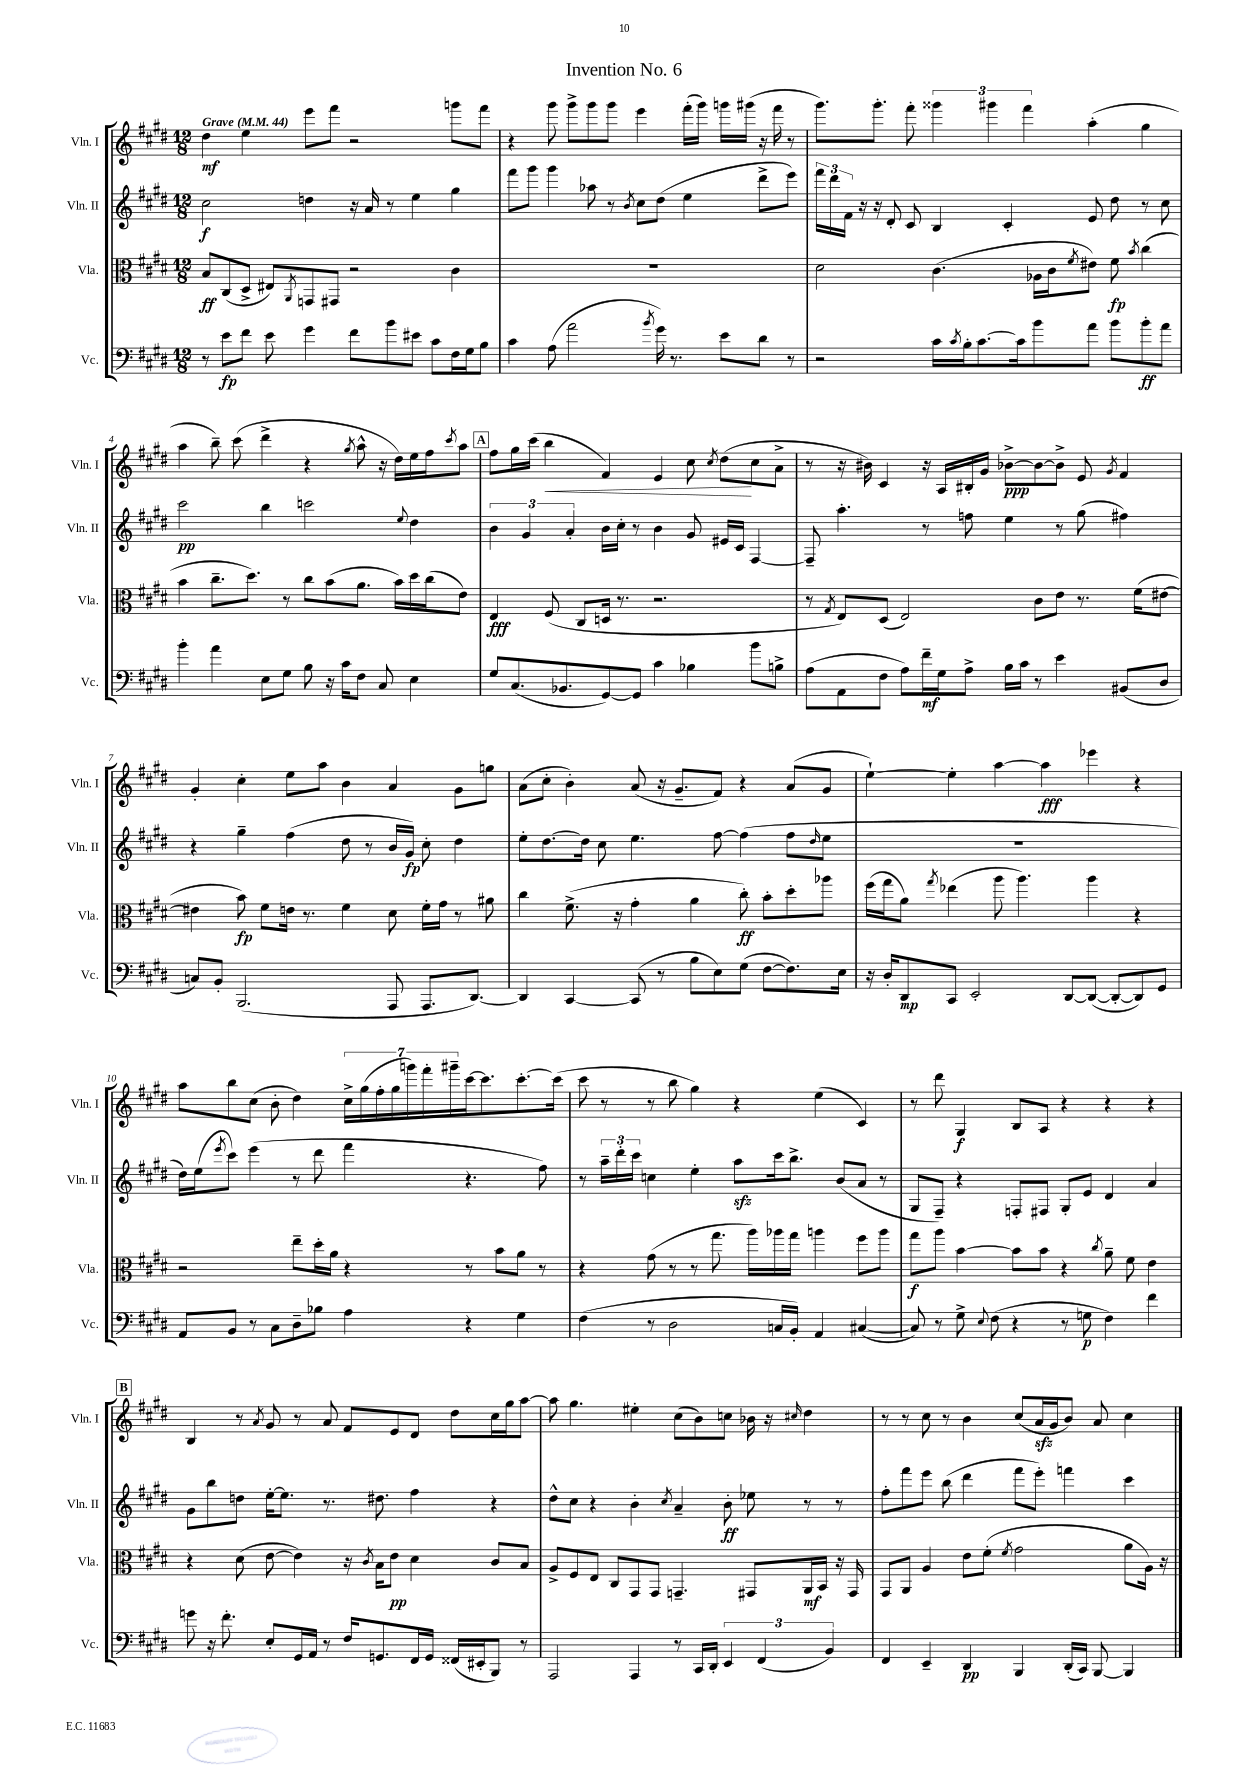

**kern	**dynam	**kern	**dynam	**kern	**dynam	**kern	**dynam
*part4	*part4	*part3	*part3	*part2	*part2	*part1	*part1
*staff4	*staff4	*staff3	*staff3	*staff2	*staff2	*staff1	*staff1
*I"Vc.	*	*I"Vla.	*	*I"Vln. II	*	*I"Vln. I	*
*I'Vc.	*	*I'Vla.	*	*I'Vln. II	*	*I'Vln. I	*
*clefF4	*	*clefC3	*	*clefG2	*	*clefG2	*
*k[f#c#g#d#]	*	*k[f#c#g#d#]	*	*k[f#c#g#d#]	*	*k[f#c#g#d#]	*
*M12/8	*	*M12/8	*	*M12/8	*	*M12/8	*
*MM44	*	*MM44	*	*MM44	*	*MM44	*
=1	=1	=1	=1	=1	=1	=1	=1
!	!	!	!	!	!	!LO:TX:a:B:t=Grave	!
8r	.	8B/L	ff	2cc#\	f	4dd#\	mf
8e\L	fp	(8C#/	.	.	.	.	.
8f#\J	.	8D#^/J	.	.	.	4ee\	.
8e\	.	8E#X/L)	.	.	.	.	.
.	.	8qAA/	.	.	.	.	.
4g#\	.	8GGn/	.	4ddn\	.	8eee\L	.
.	.	8GG#X/J	.	.	.	8fff#\J	.
8f#\L	.	2r	.	16r	.	2r	.
.	.	.	.	16a/	.	.	.
8b\	.	.	.	8r	.	.	.
8e#X\J	.	.	.	4ee\	.	.	.
8c#\L	.	.	.	.	.	.	.
16F#\L	.	4c#\	.	4gg#\	.	8gggn\L	.
16G#\J	.	.	.	.	.	.	.
8B\J	.	.	.	.	.	8fff#\J	.
=2	=2	=2	=2	=2	=2	=2	=2
4c#\	.	1.r	.	8fff#\L	.	4r	.
.	.	.	.	8ggg#\J	.	.	.
(8A\	.	.	.	4ggg#\	.	8ggg#\	.
2a\	.	.	.	.	.	8ggg#^\L	.
.	.	.	.	8aa-X\	.	8ggg#\	.
.	.	.	.	8r	.	8ggg#\J	.
.	.	.	.	8qb/	.	.	.
.	.	.	.	8cc#\L	.	4eee\	.
8qb/	.	.	.	.	.	.	.
16g#\)	.	.	.	(8dd#\J	.	.	.
8.r	.	.	.	.	.	.	.
.	.	.	.	4ee\	.	(16fff#'\LL	.
.	.	.	.	.	.	16ggg#\JJ)	.
8e\L	.	.	.	.	.	16gggn\LL	.
.	.	.	.	.	.	(16ggg#X\JJ	.
8d#\J	.	.	.	8ddd#^\L	.	16r	.
.	.	.	.	.	.	16fff#\	.
8r	.	.	.	8eee\J)	.	8r	.
=3	=3	=3	=3	=3	=3	=3	=3
2r	.	2d#\	.	24fff#\LL	.	8.ggg#\L)	.
.	.	.	.	24ddd#\	.	.	.
.	.	.	.	24f#\JJ	.	.	.
.	.	.	.	16r	.	.	.
.	.	.	.	16r	.	8.ggg#'\J	.
.	.	.	.	8d#'/	.	.	.
.	.	.	.	8c#/	.	8fff#'\	.
16c#\LL	.	(4.c#\	.	4B/	.	6ggg##X\	.
8qc#/	.	.	.	.	.	.	.
16B'\J	.	.	.	.	.	.	.
[8.c#\	.	.	.	.	.	.	.
.	.	.	.	.	.	6ggg#X\	.
.	.	.	.	4c#'/	.	.	.
16c#\k]	.	.	.	.	.	.	.
.	.	.	.	.	.	6fff#\	.
8b\	.	16A-X\LL	.	.	.	.	.
.	.	16c#\J	.	.	.	.	.
.	.	8qf#/	.	.	.	.	.
8a\J	.	8e#X\J)	.	8e/	.	(4aa'\	.
8b\L	.	8f#\	fp	8dd#\	.	.	.
.	.	8qb/	.	.	.	.	.
8b'\	ff	(4cc#\	.	8r	.	4gg#\	.
8a\J	.	.	.	8cc#\	.	.	.
!!LO:LB:g=z
=4	=4	=4	=4	=4	=4	=4	=4
4b'\	.	4b\	.	2ccc#\	pp	4aa\	.
4a\	.	8.cc#~\L	.	.	.	8bb~\)	.
.	.	.	.	.	.	(8ccc#\	.
.	.	8.dd#\J)	.	.	.	.	.
8E\L	.	.	.	4bb\	.	4ddd#^\	.
8G#\J	.	8r	.	.	.	.	.
8B\	.	8cc#\L	.	2cccn\	.	4r	.
16r	.	(8b\	.	.	.	.	.
16c#\KL	.	.	.	.	.	.	.
.	.	.	.	.	.	8qgg#/	.
8F#\J	.	8.a\J	.	.	.	8aa^^\	.
8C#/	.	.	.	.	.	16r	.
.	.	16b\LL)	.	.	.	16dd#\LL)	.
.	.	.	.	8qqee/	.	.	.
4E\	.	16dd#\	.	4dd#\	.	16ee\	.
.	.	(16cc#\J	.	.	.	16ff#\J	.
.	.	.	.	.	.	8qccc#/	.
.	.	8e\J)	.	.	.	8aa\J	.
!!LO:REH:place=s1:t=A
=5	=5	=5	=5	=5	=5	=5	=5
8G#/L	.	4E/	fff	6b\	.	8ff#\L	.
(8.C#/	.	.	.	.	.	16gg#\L	.
.	.	.	.	6g#/	.	.	.
.	.	.	.	.	.	(16ccc#\JJ	.
!	!	!	!	!	!	!	!LO:HP:b
.	.	(8F#/	.	.	.	4bb\	<
8.BB-X/	.	.	.	.	.	.	.
.	.	.	.	6a'/	.	.	.
.	.	8C#/L	.	.	.	.	.
[8GG#/)	.	16Dn/Jk	.	16b\LL	.	4f#/)	.
.	.	8.r	.	16cc#'\JJ	.	.	.
8GG#/J]	.	.	.	8r	.	.	.
4c#\	.	2.r	.	4b\	.	4e/	.
4B-X\	.	.	.	8g#/	.	8cc#\	.
.	.	.	.	.	.	8qcc#/	.
.	.	.	.	16e#X/LL	.	(8dd#\L	.
.	.	.	.	16c#/JJ	.	.	.
8b\L	.	.	.	[4F#/	.	8cc#\	[
8Bn^\J	.	.	.	.	.	8a^\J	.
=6	=6	=6	=6	=6	=6	=6	=6
(8A\L	.	8r	.	8F#~/]	.	8r	.
.	.	8qG#/	.	.	.	.	.
8AA\	.	8E/L)	.	4.aa'\	.	16r	.
.	.	.	.	.	.	16b#X\)	.
8F#\J	.	(8D#/J	.	.	.	4c#/	.
8A\L)	.	2E/)	.	.	.	.	.
16f#~\L	mf	.	.	8r	.	16r	.
16G#\J	.	.	.	.	.	16A/LL	.
8A^\J	.	.	.	8ffn\	.	16B#X'/	.
.	.	.	.	.	.	16g#/JJ	.
16B\LL	.	.	.	4ee\	.	[8b-X^\L	ppp
16c#\JJ	.	.	.	.	.	.	.
8r	.	8c#\L	.	.	.	8b-\_	.
4e\	.	8e\J	.	8r	.	8b-^\J]	.
.	.	8.r	.	(8gg#\	.	8e/	.
.	.	.	.	.	.	8qg#/	.
(8BB#X/L	.	.	.	4ff#X\)	.	4f#/	.
.	.	(16f#\KL	.	.	.	.	.
8D#/J	.	[8e#X\J	.	.	.	.	.
!!LO:LB:g=z
=7	=7	=7	=7	=7	=7	=7	=7
8Cn/L)	.	4e#X\]	.	4r	.	4g#'/	.
8BB'/J	.	.	.	.	.	.	.
(2.BBB/	.	8b\)	fp	4gg#~\	.	4cc#'\	.
.	.	8f#\L	.	.	.	.	.
.	.	16en\Jk	.	(4ff#\	.	8ee\L	.
.	.	8.r	.	.	.	.	.
.	.	.	.	.	.	8aa\J	.
.	.	4f#\	.	8dd#\	.	4b\	.
.	.	.	.	8r	.	.	.
8AAA/	.	8d#\	.	16b/LL	.	4a/	.
.	.	.	.	16g#/JJ)	fp	.	.
8.AAA/L	.	16f#'\LL	.	8cc#'\	.	.	.
.	.	16g#\JJ	.	.	.	.	.
.	.	8r	.	4dd#\	.	8g#\L	.
[8.DD#/J)	.	.	.	.	.	.	.
.	.	8a#X\	.	.	.	8ggn\J	.
=8	=8	=8	=8	=8	=8	=8	=8
4DD#/]	.	4cc#\	.	8ee'\L	.	(8a\L	.
.	.	.	.	[8.dd#\	.	8cc#'\J	.
[4CC#/	.	(8.f#^\	.	.	.	4b'\)	.
.	.	.	.	16dd#\Jk]	.	.	.
.	.	.	.	8cc#\	.	.	.
.	.	16r	.	.	.	.	.
(8CC#/]	.	4g#'\	.	4.ee\	.	(8a/	.
8r	.	.	.	.	.	16r	.
.	.	.	.	.	.	8.g#~/L	.
8B\L	.	4a\	.	.	.	.	.
8E\)	.	.	.	[8ff#\	.	8f#/J)	.
(8G#\J	.	8cc#'\)	ff	(4ff#\]	.	4r	.
[8F#\L	.	8b'\L	.	.	.	.	.
8.F#\])	.	8dd#'\	.	8ff#\L	.	(8a/L	.
.	.	.	.	16qqdd#/	.	.	.
.	.	8aa-X\J	.	8ee\J	.	8g#/J	.
16E\Jk	.	.	.	.	.	.	.
=9	=9	=9	=9	=9	=9	=9	=9
16r	.	(16ff#\LL	.	1.r	.	[4ee`\)	.
16D#'/KL	.	16gg#\J	.	.	.	.	.
8DD#/	mp	8a\J)	.	.	.	.	.
.	.	8qgg#/	.	.	.	.	.
8CC#/J	.	(4ee-X\	.	.	.	4ee'\]	.
2EE'/	.	.	.	.	.	.	.
.	.	8aa\	.	.	.	[4aa\	.
.	.	4.aa\)	.	.	.	.	.
.	.	.	.	.	.	4aa\]	fff
[8DD#/L	.	.	.	.	.	.	.
(8DD#/J_	.	4aa\	.	.	.	4eee-X\	.
8DD#'/L_	.	.	.	.	.	.	.
8DD#/])	.	4r	.	.	.	4r	.
8GG#/J	.	.	.	.	.	.	.
!!LO:LB:g=z
=10	=10	=10	=10	=10	=10	=10	=10
8AA/L	.	2r	.	16dd#\LL)	.	8aa\L	.
.	.	.	.	(16ee\J	.	.	.
.	.	.	.	8qeee/	.	.	.
8BB/J	.	.	.	8ccc#\J)	.	8bb\	.
8r	.	.	.	(4eee\	.	(8cc#\J	.
8C#\L	.	.	.	.	.	8b'\	.
8D#~\	.	8ee~\L	.	8r	.	4dd#\)	.
8B-X\J	.	16dd#'\L	.	8ddd#\	.	.	.
.	.	16a\JJ	.	.	.	.	.
4A\	.	4r	.	4fff#\	.	28cc#^\LL	.
.	.	.	.	.	.	(28gg#\	.
.	.	.	.	.	.	28ff#'\	.
.	.	.	.	.	.	28gg#\	.
.	.	.	.	.	.	28gggn\)	.
.	.	.	.	.	.	28fff#'\	.
.	.	.	.	.	.	28ggg#X~\	.
4r	.	8r	.	4.r	.	[16ccc#\J	.
.	.	.	.	.	.	8.ccc#\]	.
.	.	8b\L	.	.	.	.	.
4G#\	.	8a\J	.	.	.	[8.ccc#'\	.
.	.	8r	.	8ff#\)	.	.	.
.	.	.	.	.	.	(16ccc#\Jk]	.
=11	=11	=11	=11	=11	=11	=11	=11
(4F#\	.	4r	.	8r	.	8ccc#\	.
.	.	.	.	24aa~\LL	.	8r	.
.	.	.	.	24ddd#'\	.	.	.
.	.	.	.	24ccc#\JJ	.	.	.
8r	.	(8g#\	.	4ccn\	.	8r	.
2D#\	.	8r	.	.	.	8bb\	.
.	.	8r	.	4ee'\	.	4gg#\)	.
.	.	8.gg#\	.	.	.	.	.
.	.	.	.	8aazz\L	.	4r	.
.	.	16aa\LL)	.	.	.	.	.
16Cn/LL	.	16aa-X\	.	16ccc#\k	.	.	.
16BB'/JJ)	.	16gg#\JJ	.	8.bb^\J	.	.	.
4AA/	.	4aan\	.	.	.	(4ee\	.
.	.	.	.	(8b/L	.	.	.
([4C#X/	.	8ff#\L	.	8a/J	.	4c#/)	.
.	.	8aa\J	.	8r	.	.	.
=12	=12	=12	=12	=12	=12	=12	=12
8C#/])	.	8gg#\L	f	8G#/L	.	8r	.
8r	.	8aa\J	.	8F#~/J)	.	8ddd#\	.
8G#^\	.	[4b\	.	4r	.	4G#/	f
8qqE/	.	.	.	.	.	.	.
(8F#\	.	.	.	.	.	.	.
4r	.	8b\L]	.	8Fn'/L	.	8B/L	.
.	.	8b\J	.	8F#X/J	.	8A/J	.
8r	.	4r	.	8G#'/L	.	4r	.
8Gn\	p	.	.	8e/J	.	.	.
.	.	8qcc#/	.	.	.	.	.
4F#\)	.	8a~\	.	4d#/	.	4r	.
.	.	8f#\	.	.	.	.	.
4f#\	.	4e\	.	4a/	.	4r	.
!!LO:LB:g=z
!!LO:REH:place=s1:t=B
=13	=13	=13	=13	=13	=13	=13	=13
8gn\	.	4r	.	8g#\L	.	4B/	.
16r	.	.	.	8bb\	.	.	.
8.f#'\	.	.	.	.	.	.	.
.	.	(8d#\	.	8ddn\J	.	8r	.
.	.	.	.	.	.	8qa/	.
8E'/L	.	[8e\	.	[16ee'\KL	.	8g#/	.
.	.	.	.	8.ee\J]	.	.	.
16GG#/L	.	4e\])	.	.	.	8r	.
16AA/JJ	.	.	.	.	.	.	.
8r	.	.	.	8.r	.	8a/	.
16F#/KL	.	16r	.	.	.	8f#/L	.
.	.	8qc#/	.	.	.	.	.
8.GGn/	.	16B\KL	.	8.dd#X\	.	.	.
.	.	8e\J	pp	.	.	8e/	.
16FF#/L	.	4d#\	.	4ff#\	.	8d#/J	.
16GG/JJ	.	.	.	.	.	.	.
(16FF##X/LL	.	.	.	.	.	8dd#\L	.
16EE#X'/J	.	.	.	.	.	.	.
8BBB/J)	.	8c#/L	.	4r	.	16cc#\L	.
.	.	.	.	.	.	16gg#\J	.
8r	.	8B/J	.	.	.	[8aa\J	.
=14	=14	=14	=14	=14	=14	=14	=14
2AAA/	.	8A^/L	.	8dd#^^\L	.	8aa\]	.
.	.	8F#/	.	8cc#\J	.	4.gg#\	.
.	.	8E/J	.	4r	.	.	.
.	.	8C#/L	.	.	.	.	.
4AAA/	.	8GG#/	.	4b'\	.	4ee#X'\	.
.	.	8GG#/J	.	.	.	.	.
.	.	.	.	8qcc#/	.	.	.
8r	.	4.GGn~/	.	4a~/	.	(8cc#\L	.
16CC#/LL	.	.	.	.	.	8b\)	.
16DD#'/JJ	.	.	.	.	.	.	.
6EE/	.	.	.	8b'\	ff	8ccn\J	.
.	.	8GG#X/L	.	8ee-X\	.	16b-X\	.
(6FF#/	.	.	.	.	.	.	.
.	.	.	.	.	.	16r	.
.	.	.	.	.	.	16qqcc#X/	.
.	.	16AA/L	mf	8r	.	4dd#\	.
.	.	16BB/JJ	.	.	.	.	.
6BB/)	.	.	.	.	.	.	.
.	.	16r	.	8r	.	.	.
.	.	16GG#/	.	.	.	.	.
=15	=15	=15	=15	=15	=15	=15	=15
4FF#/	.	8GG#/L	.	8ff#'\L	.	8r	.
.	.	8AA/J	.	8fff#\	.	8r	.
4EE~/	.	4A/	.	8eee\J	.	8cc#\	.
.	.	.	.	(8bb\	.	8r	.
4DD#/	pp	8e\L	.	4ddd#\	.	4b\	.
.	.	(8f#'\J	.	.	.	.	.
.	.	8qf#/	.	.	.	.	.
4BBB/	.	2g#\	.	8fff#\L	.	(8cc#/L	.
.	.	.	.	8eee'\J)	.	16azz/L	.
.	.	.	.	.	.	16g#/J	.
(16DD#'/LL	.	.	.	4fffn\	.	8b/J)	.
16CC#/JJ)	.	.	.	.	.	.	.
[8BBB/	.	.	.	.	.	8a/	.
4BBB/]	.	8a\L	.	4ccc#\	.	4cc#\	.
.	.	16A\Jk)	.	.	.	.	.
.	.	16r	.	.	.	.	.
==	==	==	==	==	==	==	==
*-	*-	*-	*-	*-	*-	*-	*-
